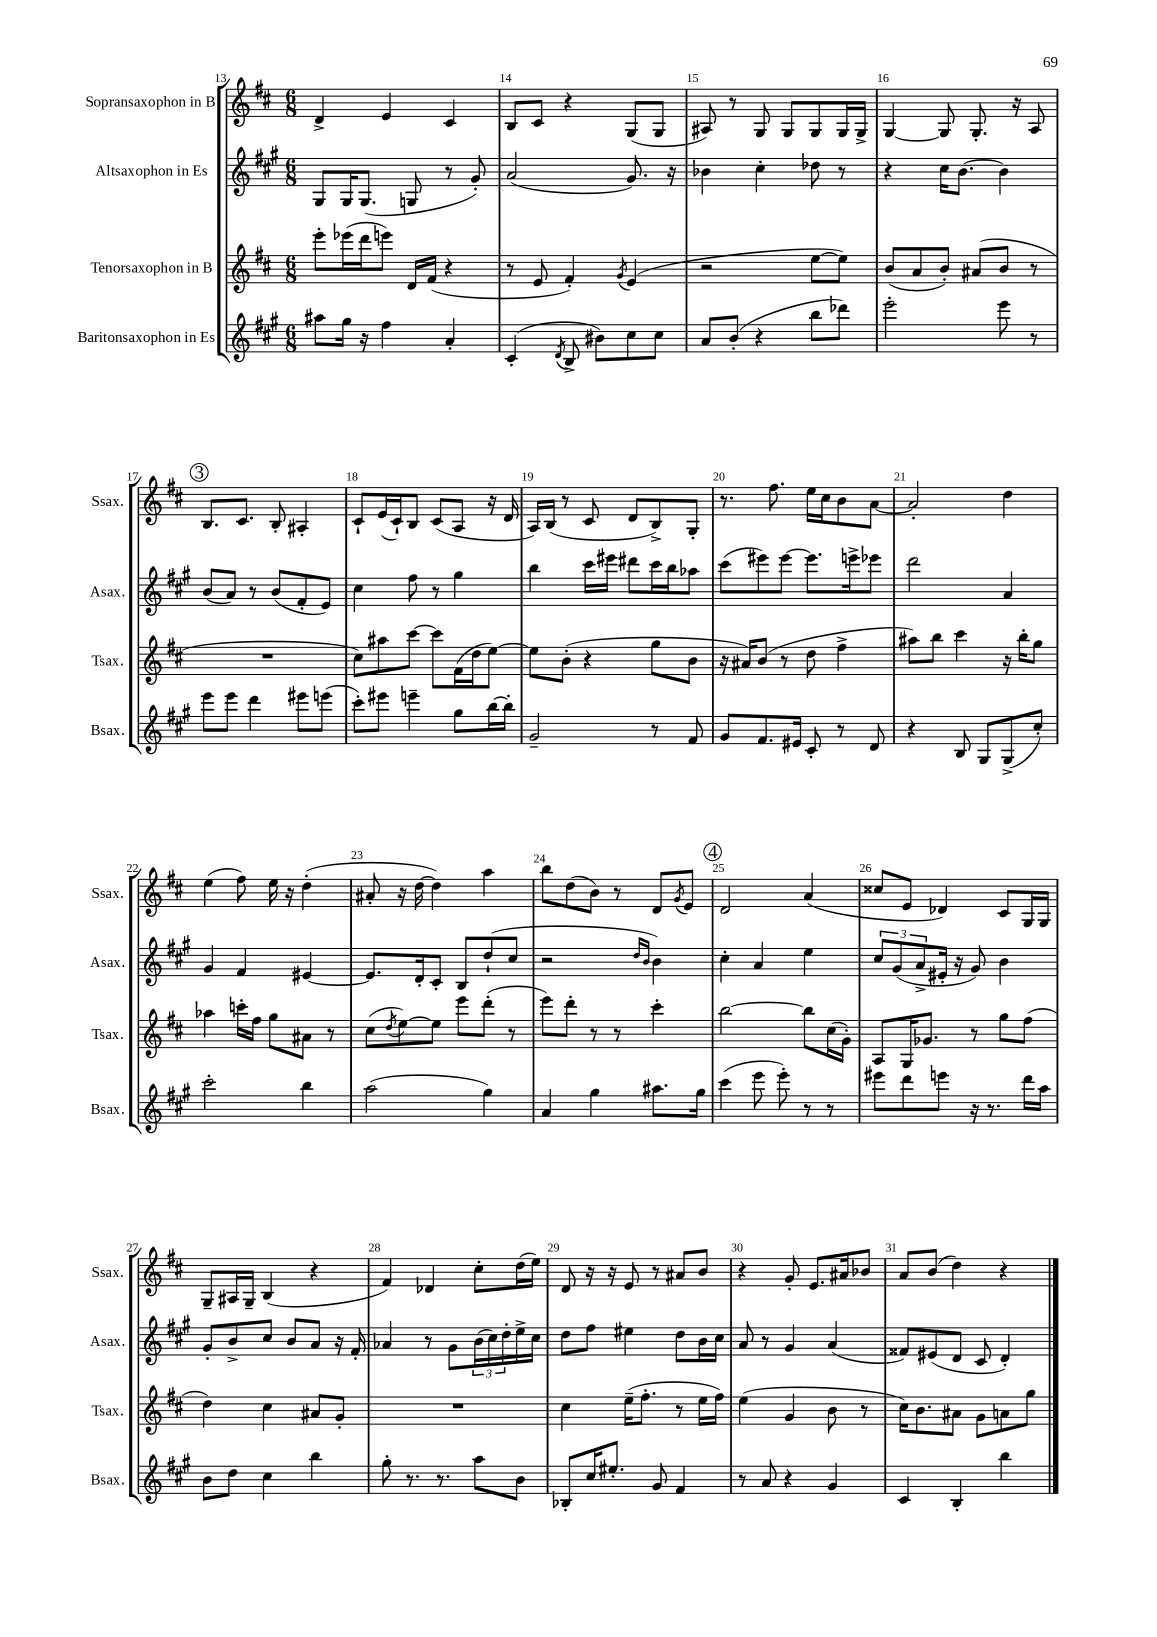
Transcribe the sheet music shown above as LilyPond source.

<<
\new StaffGroup <<
\new Staff = "s0" \with { instrumentName = "Sopransaxophon in B" shortInstrumentName = "Ssax." } {
    \clef treble \key d \major \numericTimeSignature \time 6/8
    d'4-> e'4 cis'4 |
    b8 cis'8 r4 g8( g8 |
    ais8) r8 g8 g8 g8 g16 g16-> |
    g4~ g8 g8.-. r16 a8 |
    \mark \markup { \circle "3" } b8. cis'8. b8-. ais4-. |
    cis'8-! e'16( cis'16-!) b8 cis'8( a8 r16 d'16 |
    a16) b16( r8 cis'8 d'8 b8->) g8-. |
    r8. fis''8. e''16 cis''16 b'8 a'8~ |
    a'2-. d''4 |
    e''4( fis''8) e''16 r16 d''4-.( |
    ais'8-. r16 d''16~ d''4) a''4 |
    b''8 d''8( b'8) r8 d'8 \acciaccatura { g'8 } e'8 |
    \mark \markup { \circle "4" } d'2 a'4( |
    cisis''8 e'8 des'4) cis'8 g16 g16 |
    g8-- ais16 g16-- b4( r4 |
    fis'4) des'4 cis''8-. d''16( e''16) |
    d'8 r16 r16 e'8 r8 ais'8 b'8 |
    r4 g'8-. e'8. ais'16 bes'8 |
    a'8 b'8( d''4) r4 \bar "|." |
}
\new Staff = "s1" \with { instrumentName = "Altsaxophon in Es" shortInstrumentName = "Asax." } {
    \clef treble \key a \major \numericTimeSignature \time 6/8
    gis8 gis16 gis8.( g8 r8 gis'8-.) |
    a'2( gis'8.) r16 |
    bes'4 cis''4-. des''8 r8 |
    r4 cis''16 b'8.~ b'4 |
    \mark \markup { \circle "3" } b'8( a'8) r8 b'8( fis'8-. e'8) |
    cis''4 fis''8 r8 gis''4 |
    b''4 cis'''16 eis'''16 dis'''8 cis'''16 b''16 aes''8 |
    cis'''8( eis'''8) eis'''8~ eis'''8. e'''16-> ees'''8 |
    d'''2 a'4 |
    gis'4 fis'4 eis'4~ |
    eis'8. d'16-. cis'8-. b8 d''8-!( cis''8 |
    r2 \grace { d''16 b'16 } b'4) |
    \mark \markup { \circle "4" } cis''4-. a'4 e''4 |
    \tuplet 3/2 { cis''8 gis'8( a'8-> } eis'16-. r16 gis'8) b'4 |
    gis'8-. b'8-> cis''8 b'8 a'8 r16 fis'16-. |
    aes'4 r8 gis'8 \tuplet 3/2 { b'16( cis''16) d''16-. } e''16-> cis''16 |
    d''8 fis''8 eis''4 d''8 b'16 cis''16 |
    a'8 r8 gis'4 a'4( |
    fisis'8) eis'8( d'8 cis'8 d'4-.) \bar "|." |
}
\new Staff = "s2" \with { instrumentName = "Tenorsaxophon in B" shortInstrumentName = "Tsax." } {
    \clef treble \key d \major \numericTimeSignature \time 6/8
    e'''8-. ees'''16( d'''16 e'''8) d'16 fis'16( r4 |
    r8 e'8 fis'4-.) \acciaccatura { g'8 } e'4( |
    r2 e''8~ e''8) |
    b'8( a'8 b'8-.) ais'8( b'8 r8 |
    \mark \markup { \circle "3" } R2. |
    cis''8) ais''8 cis'''8~ cis'''8 fis'16( d''16 e''8~) |
    e''8 b'8-.( r4 g''8 b'8 |
    r16 ais'16) b'8( r8 d''8 fis''4-> |
    ais''8) b''8 cis'''4 r16 b''16-. g''8 |
    aes''4 c'''16-. fis''16 g''8 ais'8 r8 |
    cis''8( \acciaccatura { d''8 } e''8~) e''8 e'''8 d'''8-.( r8 |
    e'''8) d'''8-. r8 r8 cis'''4-. |
    \mark \markup { \circle "4" } b''2~ b''8 cis''16( g'16-.) |
    a8 g16 ges'8. r8 g''8 fis''8( |
    d''4) cis''4 ais'8 g'8-. |
    R2. |
    cis''4 e''16--( fis''8.-. r8 e''16 fis''16) |
    e''4( g'4 b'8 r8 |
    cis''16) b'8. ais'8 g'8 a'8 g''8 \bar "|." |
}
\new Staff = "s3" \with { instrumentName = "Baritonsaxophon in Es" shortInstrumentName = "Bsax." } {
    \clef treble \key a \major \numericTimeSignature \time 6/8
    ais''8 gis''16 r16 fis''4 a'4-. |
    cis'4-.( \acciaccatura { d'8 } b8-> bis'8) cis''8 cis''8 |
    a'8 b'8-.( r4 b''8 des'''8) |
    e'''2-. e'''8 r8 |
    \mark \markup { \circle "3" } e'''8 e'''8 d'''4 eis'''8 e'''8( |
    cis'''8-.) eis'''8 e'''4-- gis''8 b''16~ b''16-. |
    gis'2-- r8 fis'8 |
    gis'8 fis'8. eis'16 cis'8-. r8 d'8 |
    r4 b8 gis8 gis8->( cis''8-.) |
    cis'''2-. b''4 |
    a''2( gis''4) |
    a'4 gis''4 ais''8. gis''16 |
    \mark \markup { \circle "4" } cis'''4( e'''8 e'''8-.) r8 r8 |
    eis'''8 d'''8 e'''8 r16 r8. d'''16 a''16 |
    b'8 d''8 cis''4 b''4 |
    gis''8-. r8. r8. a''8 b'8 |
    bes8-. cis''16 eis''8.-. gis'8 fis'4 |
    r8 a'8 r4 gis'4 |
    cis'4 b4-. b''4 \bar "|." |
}
>>
>>
\layout { \context { \Score currentBarNumber = #13 \override BarNumber.break-visibility = ##(#f #t #t) barNumberVisibility = #all-bar-numbers-visible } }
